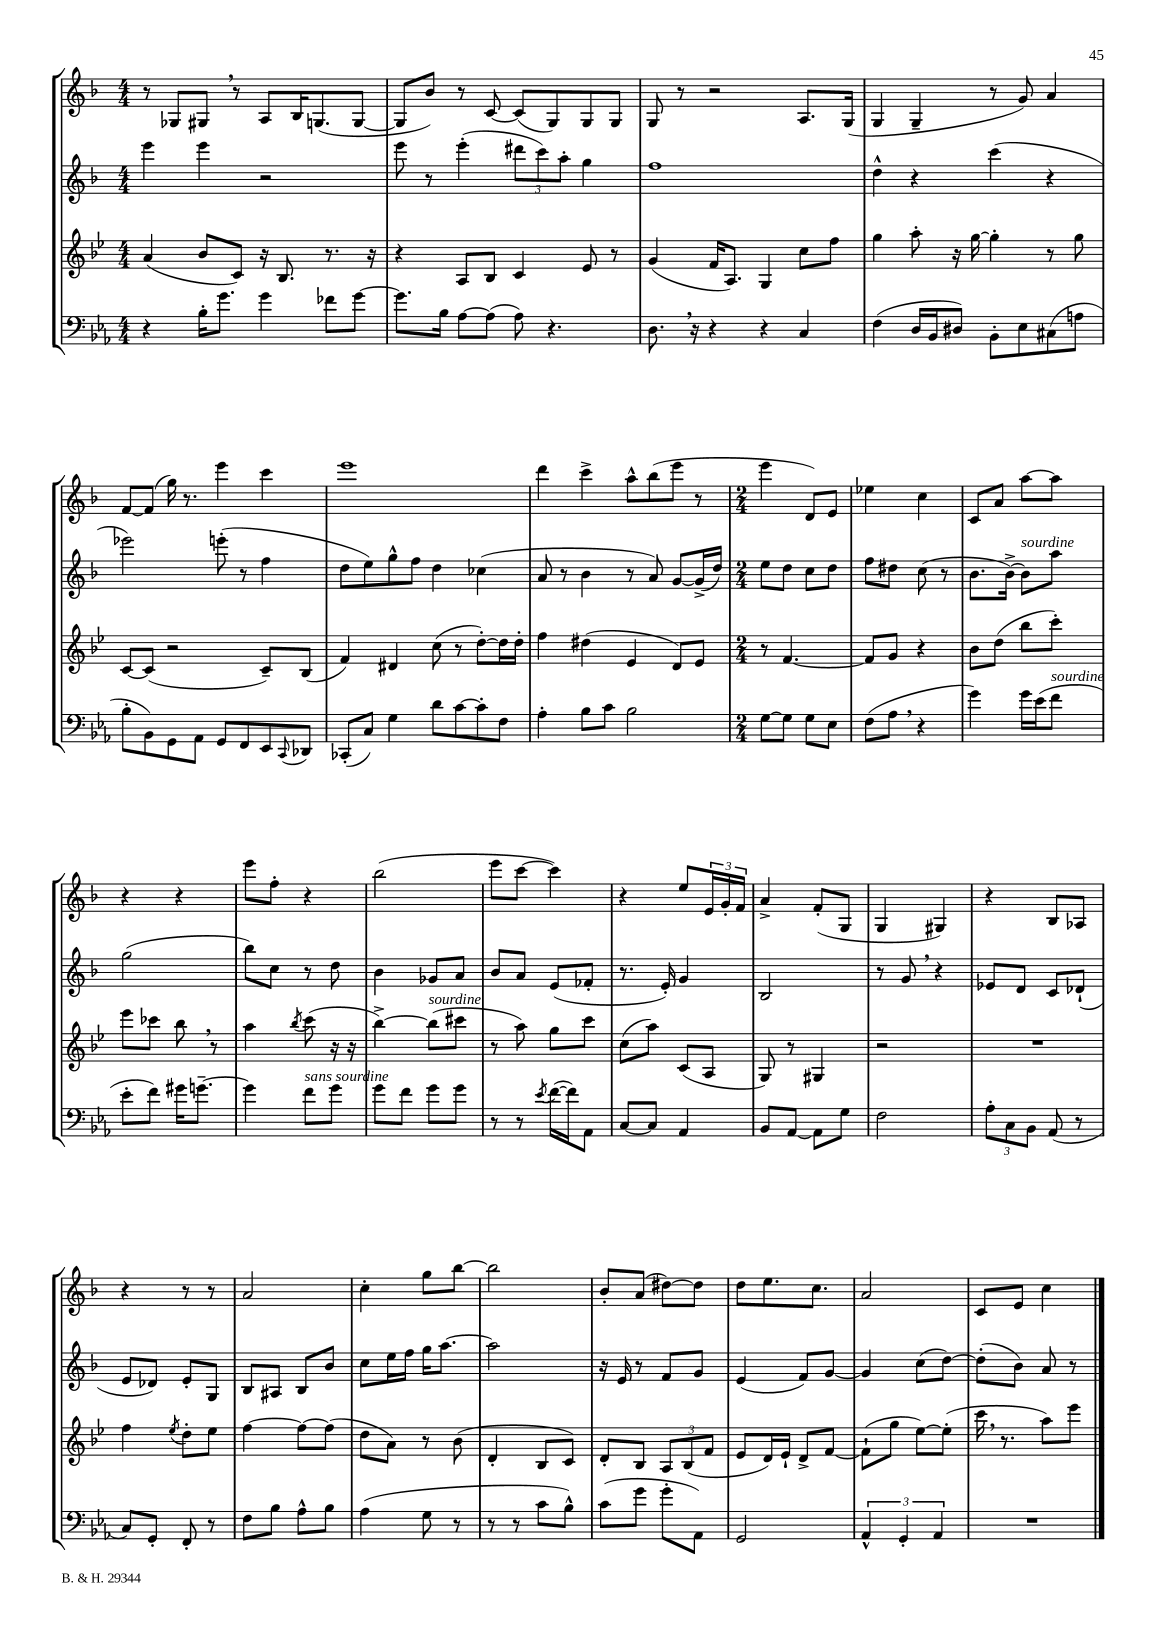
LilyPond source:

<<
\new StaffGroup <<
\new Staff = "s0" {
    \clef treble \key f \major \numericTimeSignature \time 4/4
    r8 ges8 gis8 \breathe r8 a8 bes16 g8.( g8~ |
    g8 bes'8) r8 c'8~ c'8( g8) g8 g8 |
    g8 r8 r2 a8. g16( |
    g4 g4-- r8 g'8) a'4 |
    f'8~ f'8( g''16) r8. e'''4 c'''4 |
    e'''1 |
    d'''4 c'''4-> a''8-^ bes''8( e'''8 r8 |
    \numericTimeSignature \time 2/4 e'''4 d'8) e'8 |
    ees''4 c''4 |
    c'8 a'8 a''8~ a''8 |
    r4 r4 |
    e'''8 f''8-. r4 |
    bes''2( |
    e'''8 c'''8~ c'''4) |
    r4 e''8 \tuplet 3/2 { e'16 g'16-. f'16 } |
    a'4-> f'8-.( g8 |
    g4 gis4) |
    r4 bes8 aes8 |
    r4 r8 r8 |
    a'2 |
    c''4-. g''8 bes''8~ |
    bes''2 |
    bes'8-. a'8( dis''8~) dis''8 |
    d''8 e''8. c''8. |
    a'2 |
    c'8 e'8 c''4 \bar "|." |
}
\new Staff = "s1" {
    \clef treble \key f \major \numericTimeSignature \time 4/4
    e'''4 e'''4 r2 |
    e'''8 r8 e'''4-.( \tuplet 3/2 { dis'''8 c'''8) a''8-. } g''4 |
    f''1 |
    d''4-^ r4 c'''4( r4 |
    ees'''2) e'''8-.( r8 f''4 |
    d''8 e''8) g''8-^ f''8 d''4 ces''4( |
    a'8 r8 bes'4 r8 a'8) g'8~ g'16->( d''16) |
    \numericTimeSignature \time 2/4 e''8 d''8 c''8 d''8 |
    f''8 dis''8 c''8( r8 |
    bes'8. bes'16~->) bes'8^\markup { \italic "sourdine" } a''8 |
    g''2( |
    bes''8) c''8 r8 d''8 |
    bes'4 ges'8 a'8 |
    bes'8 a'8 e'8( fes'8-. |
    r8. e'16-.) g'4 |
    bes2 |
    r8 g'8 \breathe r4 |
    ees'8 d'8 c'8 des'8-!( |
    e'8 des'8) e'8-. g8 |
    bes8 ais8 bes8 bes'8 |
    c''8 e''16 f''16 g''16 a''8.~ |
    a''2 |
    r16 e'16 r8 f'8 g'8 |
    e'4( f'8) g'8~ |
    g'4 c''8( d''8~) |
    d''8-.( bes'8) a'8 r8 \bar "|." |
}
\new Staff = "s2" {
    \clef treble \key bes \major \numericTimeSignature \time 4/4
    a'4( bes'8 c'8) r16 bes8. r8. r16 |
    r4 a8 bes8 c'4 ees'8 r8 |
    g'4( f'16 a8.) g4 c''8 f''8 |
    g''4 a''8-. r16 g''16~ g''4-. r8 g''8 |
    c'8~ c'8( r2 c'8--) bes8( |
    f'4) dis'4 c''8( r8 d''8~-.) d''16 d''16-. |
    f''4 dis''4( ees'4 d'8) ees'8 |
    \numericTimeSignature \time 2/4 r8 f'4.~ |
    f'8 g'8 r4 |
    bes'8 d''8( bes''8 c'''8-.) |
    ees'''8 ces'''8 bes''8 \breathe r8 |
    a''4 \acciaccatura { bes''8 } c'''8( r16 r16 |
    bes''4~->) bes''8^\markup { \italic "sourdine" }( cis'''8 |
    r8 a''8) g''8 c'''8 |
    c''8( a''8) c'8( a8 |
    g8) r8 gis4 |
    r2 |
    R2 |
    f''4 \acciaccatura { ees''8 } d''8-. ees''8 |
    f''4~ f''8~ f''8( |
    d''8 a'8) r8 bes'8( |
    d'4-. bes8 c'8) |
    d'8-. bes8 \tuplet 3/2 { a8 bes8( f'8 } |
    ees'8 d'16) ees'16-! d'8-> f'8~ |
    f'8-!( g''8 ees''8~) ees''8-.( |
    c'''16 \breathe r8. a''8) ees'''8 \bar "|." |
}
\new Staff = "s3" {
    \clef bass \key ees \major \numericTimeSignature \time 4/4
    r4 bes16-. g'8. g'4 fes'8 g'8~ |
    g'8. bes16 aes8~ aes8( aes8) r4. |
    d8. \breathe r16 r4 r4 c4 |
    f4( d16 bes,16 dis8) bes,8-. ees8 cis8( a8 |
    bes8-. bes,8) g,8 aes,8 g,8 f,8 ees,8 \appoggiatura { c,8 } des,8 |
    ces,8-.( c8) g4 d'8 c'8~ c'8-. f8 |
    aes4-. bes8 c'8 bes2 |
    \numericTimeSignature \time 2/4 g8~ g8 g8 ees8 |
    f8( aes8 \breathe r4 |
    g'4) g'16 ees'16( f'8^\markup { \italic "sourdine" } |
    ees'8-. f'8) gis'16 g'8.~-- |
    g'4 f'8^\markup { \italic "sans sourdine" } g'8 |
    g'8 f'8 g'8 g'8 |
    r8 r8 \acciaccatura { ees'8 } f'16~( f'16) aes,8 |
    c8~ c8 aes,4 |
    bes,8 aes,8~ aes,8 g8 |
    f2 |
    \tuplet 3/2 { aes8-. c8 bes,8 } aes,8( r8 |
    c8) g,8-. f,8-. r8 |
    f8 bes8 aes8-^ bes8 |
    aes4( g8 r8 |
    r8 r8 c'8 bes8-^) |
    c'8( g'8 g'8-. aes,8) |
    g,2 |
    \tuplet 3/2 { aes,4-^ g,4-. aes,4 } |
    R2 \bar "|." |
}
>>
>>
\layout { \context { \Score \remove "Bar_number_engraver" } }
